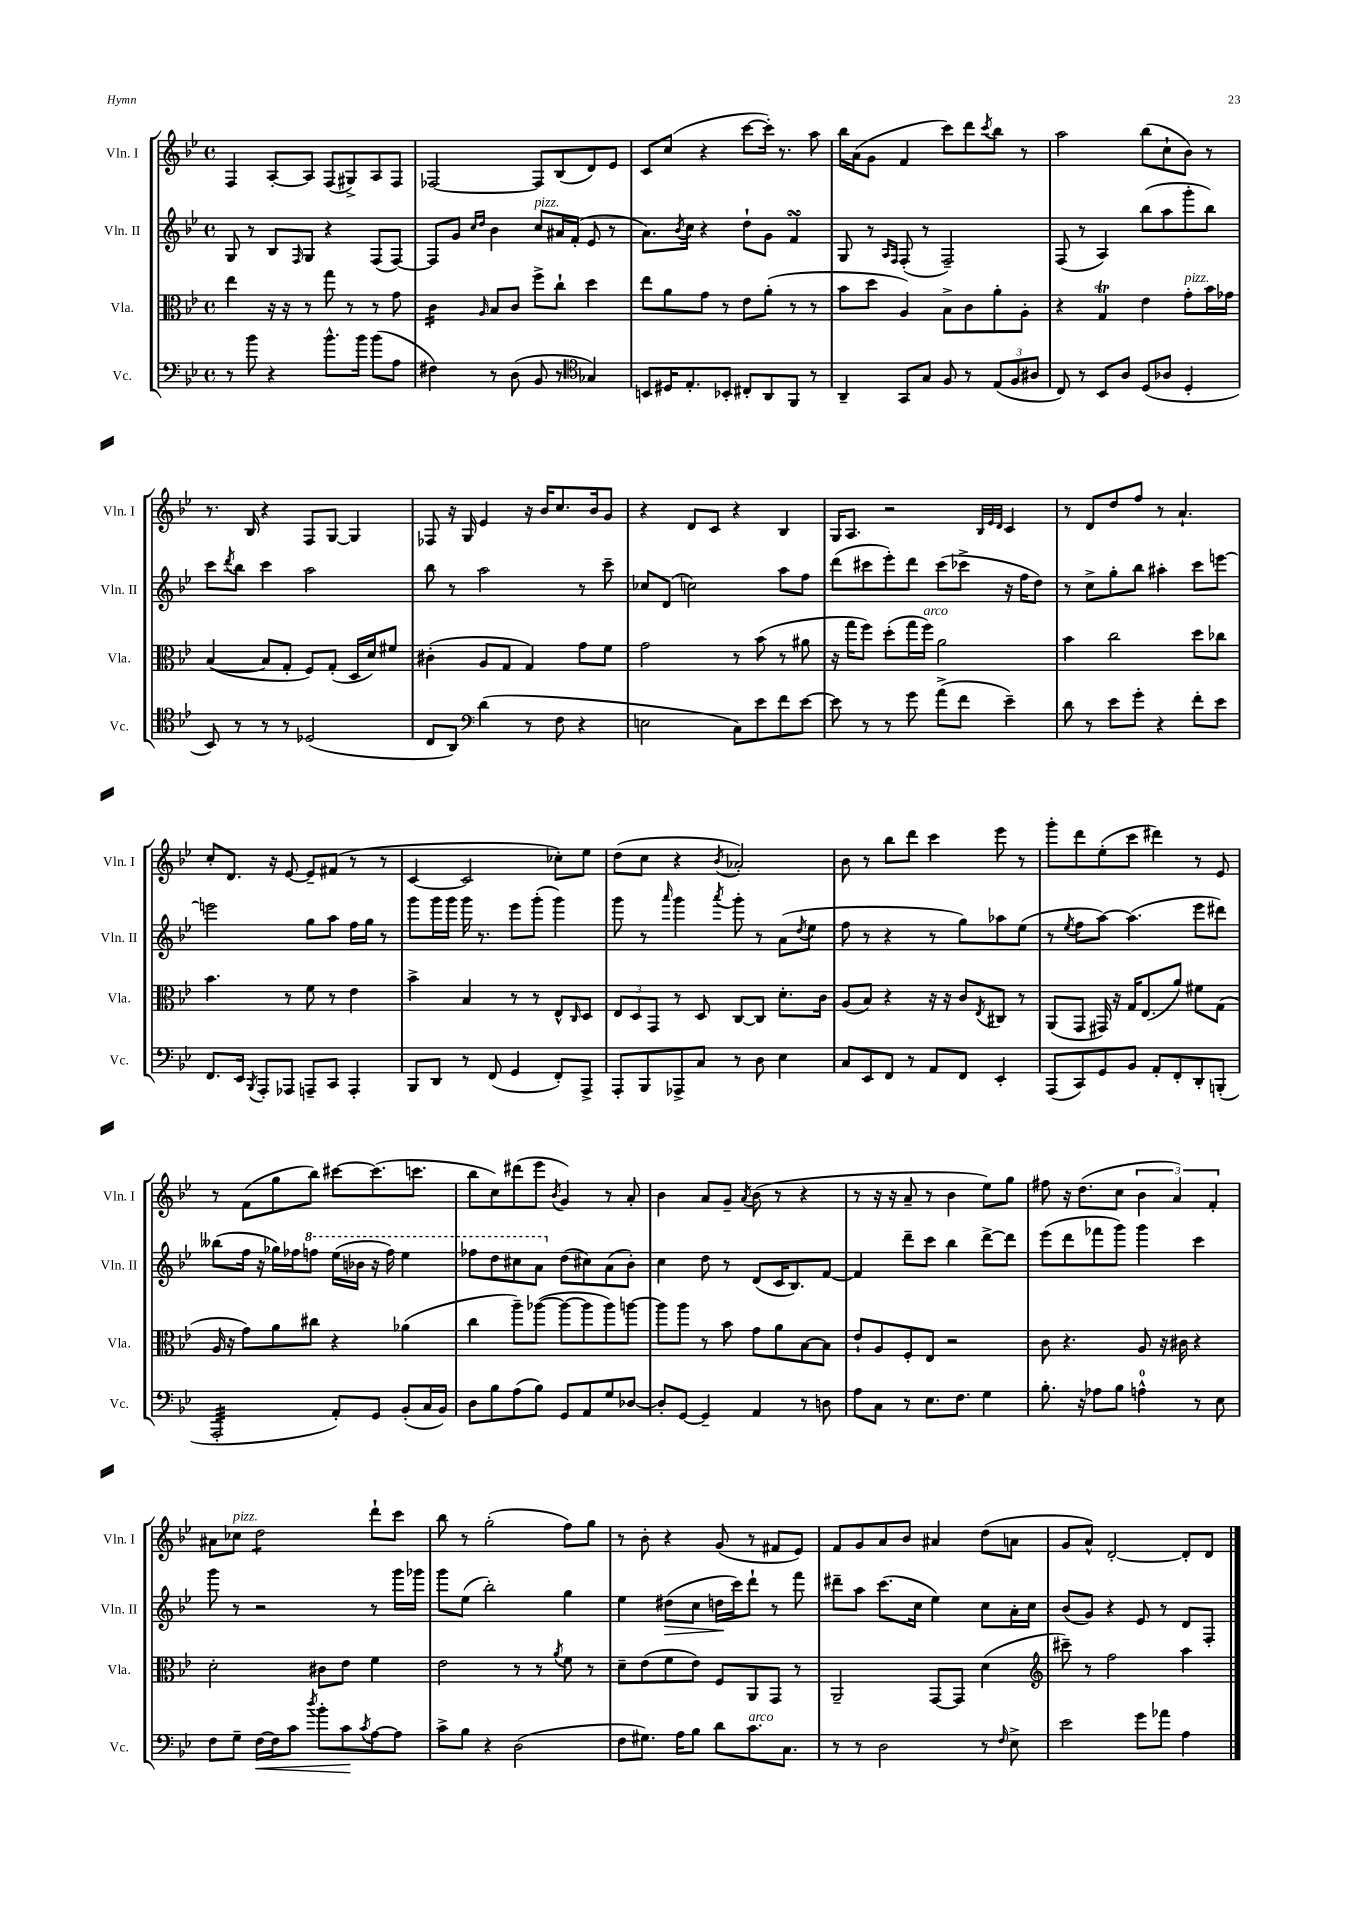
<<
\new StaffGroup <<
\new Staff = "s0" \with { instrumentName = "Vln. I" shortInstrumentName = "Vln. I" } {
    \clef treble \key bes \major \defaultTimeSignature \time 4/4
    f4 a8~-. a8 f8( gis8->) a8 f8 |
    fes2~ fes8 bes8( d'8) ees'8 |
    c'8 c''8( r4 c'''8~ c'''16-.) r8. a''8 |
    bes''16 a'16( g'8 f'4 c'''8) d'''8 \acciaccatura { c'''8 } bes''8 r8 |
    a''2 bes''8( c''8-! bes'8) r8 |
    r8. bes16 r4 f8 g8~ g4 |
    fes8 r16 g16 ees'4 r16 bes'16 c''8. bes'16 g'8 |
    r4 d'8 c'8 r4 bes4 |
    g16 a8. r2 \grace { bes32 ees'32 d'32 } c'4 |
    r8 d'8 d''8 f''8 r8 a'4.-! |
    c''8-. d'8. r16 ees'8~ ees'8-- fis'8( r8 r8 |
    c'4~ c'2 ces''8-.) ees''8 |
    d''8( c''8 r4 \acciaccatura { bes'8 } aes'2-.) |
    bes'8 r8 bes''8 d'''8 c'''4 ees'''8 r8 |
    g'''8-. d'''8 ees''8-.( c'''8 dis'''4) r8 ees'8 |
    r8 f'8( g''8 bes''8) cis'''8~ cis'''8.( c'''8. |
    bes''8 c''8) dis'''8( ees'''8 \acciaccatura { bes'8 } g'4) r8 a'8-. |
    bes'4 a'8 g'8-- \acciaccatura { a'8 } bes'8( r8 r4 |
    r8 r16 r16 a'8-- r8 bes'4 ees''8) g''8 |
    fis''8 r16 d''8.( c''8 \tuplet 3/2 { bes'4 a'4) f'4-. } |
    ais'8 ces''8^\markup { \italic "pizz." } d''2:8 d'''8-! c'''8 |
    bes''8 r8 g''2-.( f''8) g''8 |
    r8 bes'8-. r4 g'8( r8 fis'8 ees'8) |
    f'8 g'8 a'8 bes'8 ais'4 d''8( a'8 |
    g'8 a'8-^) d'2~-. d'8-. d'8 \bar "|." |
}
\new Staff = "s1" \with { instrumentName = "Vln. II" shortInstrumentName = "Vln. II" } {
    \clef treble \key bes \major \defaultTimeSignature \time 4/4
    g8 r8 bes8 \grace { f16 } g8 r4 f8( f8~) |
    f8 g'8 \grace { c''16 d''16 } bes'4 c''8^\markup { \italic "pizz." } ais'16 f'16-.( ees'8 r8 |
    a'8.) \acciaccatura { bes'8 } c''16 r4 d''8-! g'8 f'4\turn |
    g8 r8 \grace { a16 f16 } f8-.( r8 f2--) |
    f8( r8 a4) bes''8( a''8 g'''8-. bes''8) |
    c'''8 \acciaccatura { d'''8 } bes''8 c'''4 a''2 |
    bes''8 r8 a''2 r8 c'''8-- |
    ces''8 d'8( c''2) a''8 f''8 |
    d'''8( cis'''8 ees'''8-.) d'''8 cis'''8( ces'''8-> r16 f''16 d''8) |
    r8 c''8-> g''8-. bes''8 ais''4-. c'''8 e'''8~ |
    e'''2 g''8 a''8 f''16 g''16 r8 |
    g'''8 g'''16 g'''16 g'''16 r8. ees'''8 g'''8-.( g'''4) |
    g'''8 r8 \grace { a'''16 } g'''4 \acciaccatura { a'''8 } g'''8-. r8 a'8( \acciaccatura { d''8 } ees''8 |
    f''8 r8 r4 r8 g''8) aes''8 ees''8( |
    r8 \acciaccatura { ees''8 } f''8 a''8~) a''4.( ees'''8 dis'''8) |
    beses''8( f''16 r16 ges''16) fes''16 \ottava #1 f'''!8 ees'''16( bes''16 r16 f'''16) ees'''4 |
    fes'''8 d'''8 cis'''8 a''8 \ottava #0 d''8( cis''8) a'8( bes'8-.) |
    c''4 d''8 r8 d'8( c'16 bes8.) f'8~ |
    f'4 d'''8-- c'''8 bes''4 d'''8~-> d'''8 |
    ees'''8( d'''8 fes'''8 g'''8) g'''4 c'''4 |
    g'''8 r8 r2 r8 g'''16 ges'''16 |
    g'''8 ees''8( bes''2-.) g''4 |
    ees''4 dis''8\>( c''8 d''16\! c'''16) d'''8-! r8 f'''8 |
    dis'''8-- a''8 c'''8.( c''16 ees''4) c''8 a'16-. c''16 |
    bes'8( g'8) r4 ees'8 r8 d'8 f8-. \bar "|." |
}
\new Staff = "s2" \with { instrumentName = "Vla." shortInstrumentName = "Vla." } {
    \clef alto \key bes \major \defaultTimeSignature \time 4/4
    ees''4 r16 r16 r8 g''8 r8 r8 g'8 |
    c'4:16 \grace { a16 } bes8 c'8 f''8-> c''8-! d''4 |
    ees''8 a'8 g'8 r8 ees'8 a'8-.( r8 r8 |
    bes'8 d''8 a4) bes8-> c'8 a'8-. a8-. |
    r4 g4\trill ees'4 g'8-.^\markup { \italic "pizz." } bes'16 ges'16 |
    bes4~( bes8 g8-. f8) g8-.( d16 d'16) fis'8 |
    cis'4-.( a8 g8 g4) g'8 f'8 |
    g'2 r8 bes'8( r8 ais'8 |
    r16 g''16 f''8) d''8-.( g''16 f''16^\markup { \italic "arco" }) a'2 |
    bes'4 c''2 d''8 ces''8 |
    bes'4. r8 f'8 r8 ees'4 |
    bes'4-> bes4 r8 r8 ees8-^ \grace { c16 } d8 |
    \tuplet 3/2 { ees8 d8 g,8 } r8 d8 c8~ c8 d'8.-. c'16 |
    a8( bes8) r4 r16 r16 c'8 \acciaccatura { ees8 } cis8 r8 |
    a,8( g,8 gis,16) r16 g16 ees8.( a'8) fis'8 g8( |
    a16 r16 g'8) a'8 cis''8 r4 aes'4( |
    c''4 a''8--) aes''8~( aes''8~ aes''8 aes''8) a''8~ |
    a''8 a''8 r8 bes'8 g'8 a'8 bes8~ bes8 |
    ees'8-! a8 f8-. ees8 r2 |
    c'8 r4. a8 r16 cis'16 r4 |
    d'2-. cis'8 ees'8 f'4 |
    ees'2 r8 r8 \acciaccatura { a'8 } f'8 r8 |
    d'8-- ees'8( f'8 ees'8) f8 a,8 g,8 r8 |
    a,2-- g,8~ g,8 d'4( |
    \clef treble cis'''8--) r8 f''2 a''4 \bar "|." |
}
\new Staff = "s3" \with { instrumentName = "Vc." shortInstrumentName = "Vc." } {
    \clef bass \key bes \major \defaultTimeSignature \time 4/4
    r8 bes'8 r4 bes'8.-^ bes'16 bes'8( a8 |
    fis4) r8 d8( bes,8 r8 \clef tenor ges4) |
    b,8 dis16 ees8.-. bes,8-. cis8-. a,8 f,8 r8 |
    a,4-- g,8 g8 f8 r8 \tuplet 3/2 { ees8( f8 ais8 } |
    c8) r8 bes,8 a8 d8( aes8 d4-. |
    bes,8) r8 r8 r8 des2( |
    c8 a,8) \clef bass d'4( r8 f8 r4 |
    e2 c8) ees'8 f'8 ees'8~ |
    ees'8 r8 r8 g'8 a'8->( f'8 ees'4--) |
    d'8 r8 ees'8 g'8-. r4 f'8-. ees'8 |
    f,8. ees,16 \acciaccatura { bes,,8 } a,,8-. aes,,8 a,,8-- c,8 a,,4-. |
    bes,,8 d,8 r8 f,8( g,4 f,8-.) a,,8-> |
    a,,8-. bes,,8 aes,,8-> c8 r8 d8 ees4 |
    c8 ees,8 f,8 r8 a,8 f,8 ees,4-. |
    a,,8( c,8) g,8 bes,8 a,8-. f,8-. d,8-. b,,8-.( |
    a,,2:32-. a,8-.) g,8 bes,8-.( c16 bes,16) |
    d8 bes8 a8( bes8) g,8 a,8 g8 des8~ |
    des8-. g,8~ g,4-- a,4 r8 d8 |
    a8 c8 r8 ees8. f8. g4 |
    bes8.-. r16 aes8 bes8 a4-0-^ r8 ees8 |
    f8 g8-- f16~\< f16 c'8 \acciaccatura { d''8 } bes'8-. c'8\! \acciaccatura { c'8 } a8~ a8 |
    c'8-> bes8 r4 d2( |
    f8 gis8.) a16 bes8 d'8 c'8.^\markup { \italic "arco" } c8. |
    r8 r8 d2 r8 \grace { f16 } ees8-> |
    ees'2 g'8 aes'8 a4 \bar "|." |
}
>>
>>
\layout { \context { \Score \remove "Bar_number_engraver" } }
